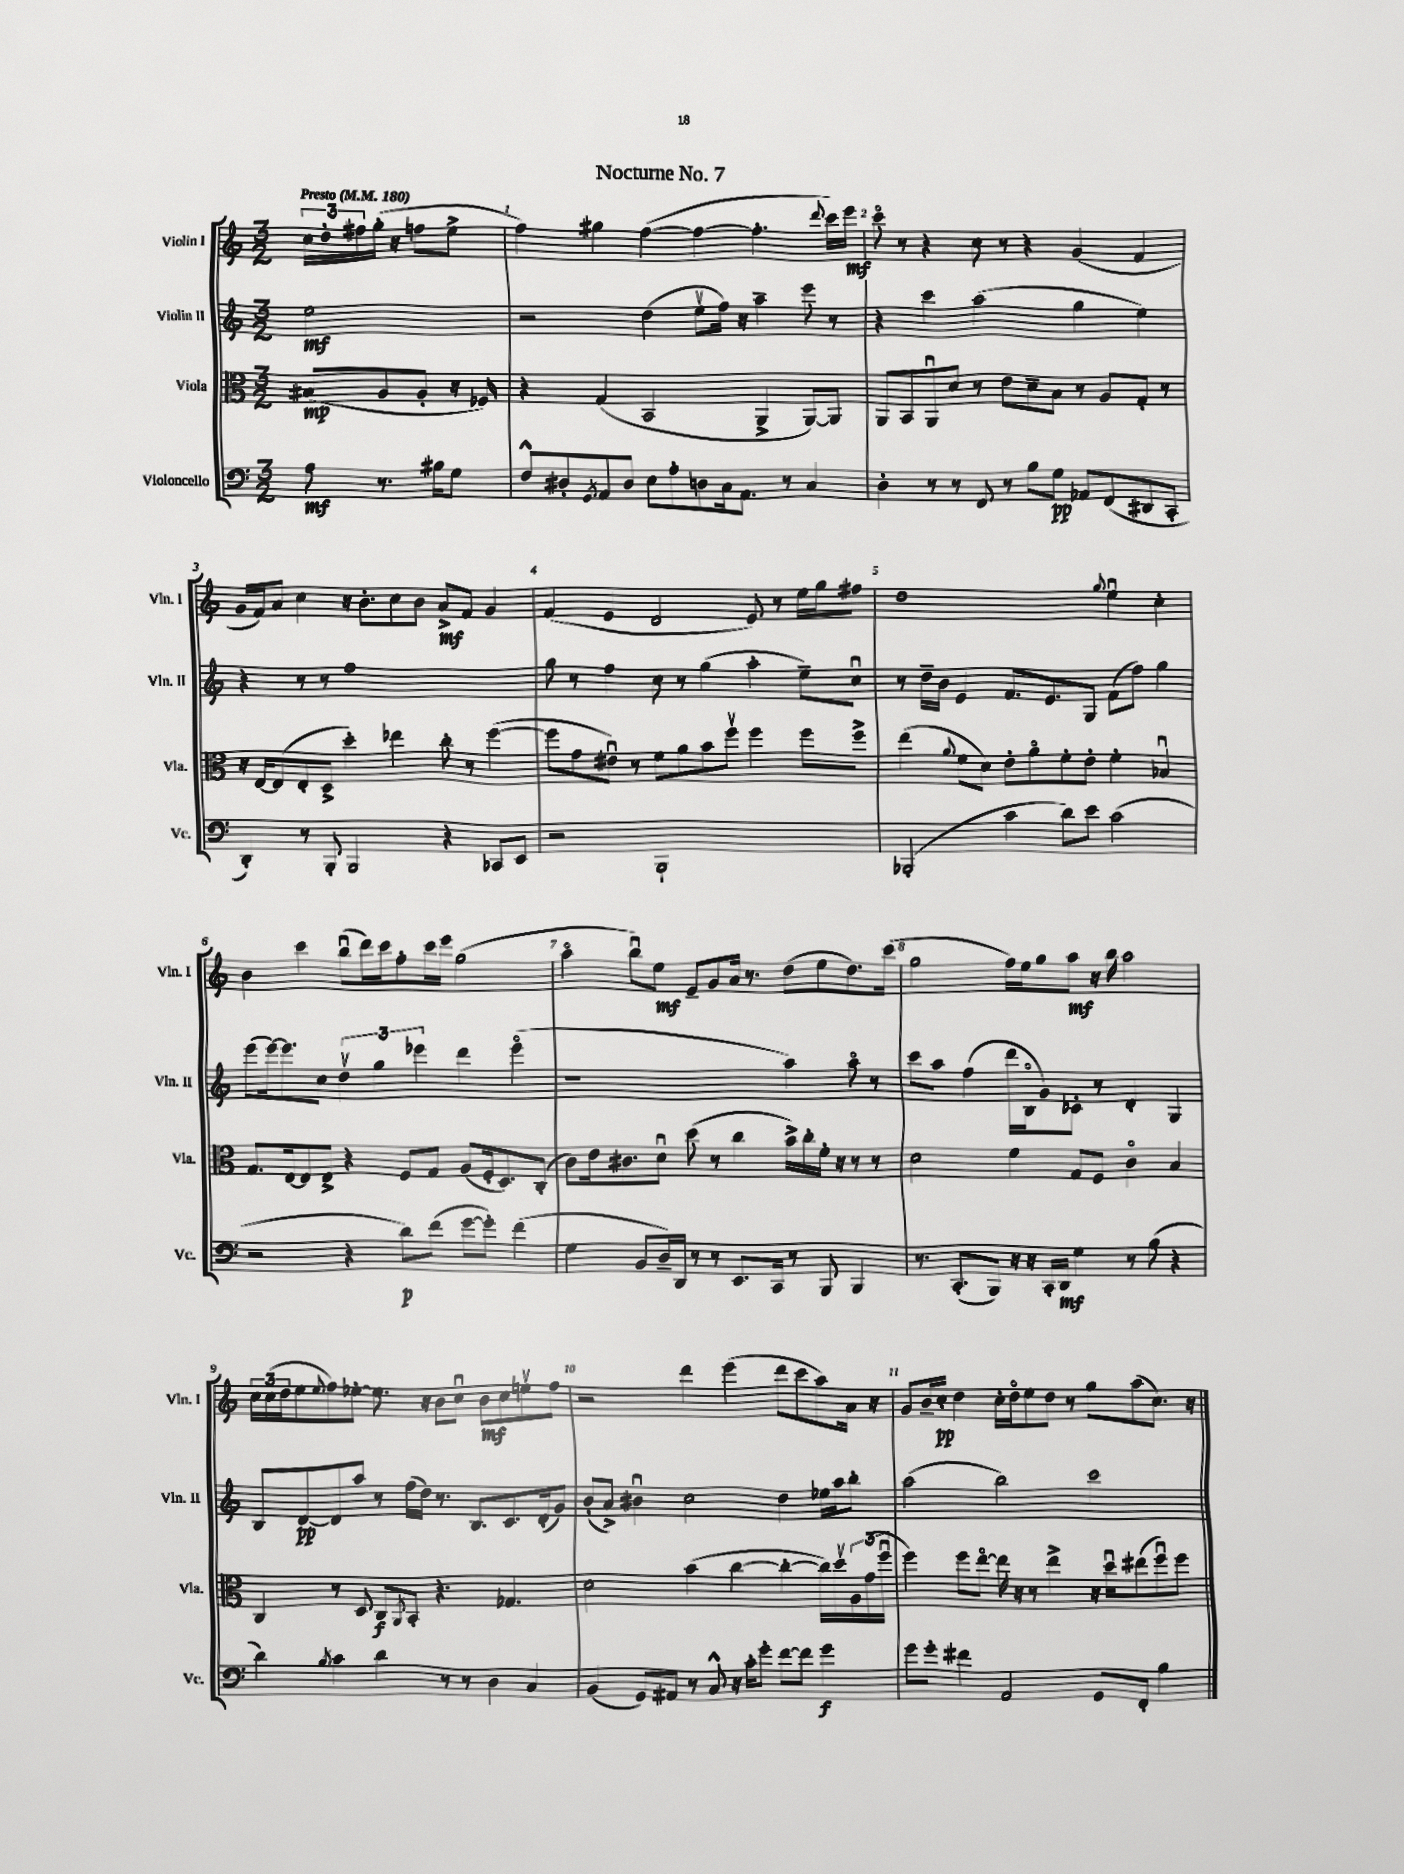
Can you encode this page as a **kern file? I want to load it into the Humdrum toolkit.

**kern	**dynam	**kern	**dynam	**kern	**dynam	**kern	**dynam
*part4	*part4	*part3	*part3	*part2	*part2	*part1	*part1
*staff4	*staff4	*staff3	*staff3	*staff2	*staff2	*staff1	*staff1
*I"Violoncello	*	*I"Viola	*	*I"Violin II	*	*I"Violin I	*
*I'Vc.	*	*I'Vla.	*	*I'Vln. II	*	*I'Vln. I	*
*clefF4	*	*clefC3	*	*clefG2	*	*clefG2	*
*k[]	*	*k[]	*	*k[]	*	*k[]	*
*M3/2	*	*M3/2	*	*M3/2	*	*M3/2	*
*MM180	*	*MM180	*	*MM180	*	*MM180	*
=	=	=	=	=	=	=	=
!	!	!	!	!	!	!LO:TX:a:B:t=Presto	!
8A\	mf	(8B#X/L	mp	2ee\	mf	24cc\LL	.
.	.	.	.	.	.	24dd'\	.
.	.	.	.	.	.	24ff#X\	.
8.r	.	8A/	.	.	.	(16gg'\JJ	.
.	.	.	.	.	.	16r	.
.	.	8A'/J	.	.	.	8ffn\L	.
16B#X\KL	.	.	.	.	.	.	.
8G\J	.	16r	.	.	.	8ee^\J	.
.	.	16F-X/)	.	.	.	.	.
=1	=1	=1	=1	=1	=1	=1	=1
8F^^/L	.	4r	.	2r	.	4ff\)	.
8D#X'/	.	.	.	.	.	.	.
8qGG/	.	.	.	.	.	.	.
8AA/	.	(4G/	.	.	.	4gg#X\	.
8D#/J	.	.	.	.	.	.	.
8E\L	.	2BB/	.	(4dd\	.	([4ff\	.
8A'\	.	.	.	.	.	.	.
8Dn\	.	.	.	8eev\L	.	4ff\_	.
16C\k	.	.	.	16ff\Jk)	.	.	.
8.AA\J	.	.	.	16r	.	.	.
.	.	4AA^/	.	4aa~\	.	4.ff'\]	.
8r	.	.	.	.	.	.	.
4C/	.	[8AA/L)	.	8eee\	.	.	.
.	.	.	.	.	.	8qqddd/	.
.	.	8AA/J]	.	8r	.	16ccc\LL)	.
.	.	.	.	.	.	16eee\JJ	mf
=2	=2	=2	=2	=2	=2	=2	=2
4D'\	.	8AA/L	.	4r	.	8ccc\	.
.	.	8BB/	.	.	.	8r	.
8r	.	8AAu/	.	4ccc\	.	4r	.
8r	.	8d/J	.	.	.	.	.
8FF/	.	8r	.	(2aa\	.	8cc\	.
8r	.	8e\L	.	.	.	8r	.
8B\L	.	8d~\	.	.	.	4r	.
8G\J	pp	8B\J	.	.	.	.	.
8AA-X/L	.	8r	.	4gg\	.	(4g/	.
(8FF/	.	8A/L	.	.	.	.	.
8DD#X/	.	8G'/J	.	4ee\)	.	4f/	.
8CC'/J	.	8r	.	.	.	.	.
!!LO:LB:g=z
=3	=3	=3	=3	=3	=3	=3	=3
4DD'/)	.	16r	.	4r	.	16g/LL	.
.	.	[16E/KL	.	.	.	16f/J)	.
.	.	(8E/]	.	.	.	8a/J	.
8r	.	8E'/	.	8r	.	4cc\	.
8BBB'/	.	8D^/J	.	8r	.	.	.
2BBB/	.	4dd'\)	.	1ff	.	16r	.
.	.	.	.	.	.	8.b'\L	.
.	.	4ee-X\	.	.	.	8cc\	.
.	.	.	.	.	.	8b\J	.
4r	.	8cc'\	.	.	.	8a^/L	mf
.	.	8r	.	.	.	8f/J	.
8CC-X/L	.	([4ff\	.	.	.	4g/	.
8EE/J	.	.	.	.	.	.	.
=4	=4	=4	=4	=4	=4	=4	=4
2r	.	8ff\L]	.	8gg\	.	(4f/	.
.	.	8g\	.	8r	.	.	.
.	.	8e#Xu\J)	.	4ff\	.	4e/	.
.	.	8r	.	.	.	.	.
1BBB`	.	8f\L	.	8cc\	.	2d/	.
.	.	8a\	.	8r	.	.	.
.	.	8b\	.	(4gg\	.	.	.
.	.	8ffv\J	.	.	.	.	.
.	.	4ff\	.	4aa'\	.	8e/)	.
.	.	.	.	.	.	8r	.
.	.	8ff\L	.	8ee~\L)	.	16ee\LL	.
.	.	.	.	.	.	16gg\J	.
.	.	8ff^\J	.	8ccu\J	.	8ff#X\J	.
=5	=5	=5	=5	=5	=5	=5	=5
(2BBB-X'/	.	(4ee\	.	8r	.	1dd	.
.	.	.	.	16dd~\LL	.	.	.
.	.	.	.	16b\JJ	.	.	.
.	.	8qqa/	.	.	.	.	.
.	.	8f\L	.	4e/	.	.	.
.	.	8d\J)	.	.	.	.	.
4c\	.	8e'\L	.	8.f/L	.	.	.
.	.	8a\	.	.	.	.	.
.	.	.	.	8.e/	.	.	.
8d\L)	.	8f'\	.	.	.	.	.
8e\J	.	8e'\J	.	8G/J	.	.	.
.	.	.	.	.	.	8qqgg/	.
(2c\	.	4f'\	.	(8f\L	.	4eeu\	.
.	.	.	.	8ff\J)	.	.	.
.	.	4B-Xu/	.	4gg\	.	4cc'\	.
!!LO:LB:g=z
=6	=6	=6	=6	=6	=6	=6	=6
2r	.	8.G/L	.	(8eee\L	.	4b\	.
.	.	.	.	[16eee\k)	.	.	.
.	.	[16E/k	.	8.eee\]	.	.	.
.	.	8E/]	.	.	.	4ccc\	.
.	.	8E^/J	.	8cc\J	.	.	.
4r	.	4r	.	6ddv\	.	(8bbu\L	.
.	.	.	.	.	.	16ddd\L)	.
.	.	.	.	6gg\	.	.	.
.	.	.	.	.	.	16ccc\J	.
8d\L)	p	8F/L	.	.	.	8ff'\	.
.	.	.	.	6eee-X\	.	.	.
(8f\J	.	8G/J	.	.	.	16ccc\L	.
.	.	.	.	.	.	16eee\JJ	.
[8g\L	.	(8A/L	.	4ddd\	.	(2gg\	.
8g'\J])	.	16F'/k	.	.	.	.	.
.	.	8.D/)	.	.	.	.	.
(4f\	.	.	.	(4eee-\	.	.	.
.	.	(8C'/J	.	.	.	.	.
=7	=7	=7	=7	=7	=7	=7	=7
4G\	.	8c\L)	.	1r	.	4aa\	.
.	.	16e\k	.	.	.	.	.
.	.	8.c#X\	.	.	.	.	.
8BB/L	.	.	.	.	.	8bbu\L)	.
16D~/L)	.	8du\J	.	.	.	8ee\J	mf
16DD/JJ	.	.	.	.	.	.	.
8r	.	(8dd\	.	.	.	8e~/L	.
8r	.	8r	.	.	.	8g/	.
8.EE/L	.	4cc\	.	.	.	16a/Jk	.
.	.	.	.	.	.	8.r	.
16CC/Jk	.	.	.	.	.	.	.
8r	.	16b^\LL)	.	4aa\)	.	(8dd\L	.
.	.	16cc'\	.	.	.	.	.
8BBB/	.	16f'\JJ	.	.	.	8ee\	.
.	.	16r	.	.	.	.	.
4BBB/	.	8r	.	8aa\	.	8.dd\)	.
.	.	8r	.	8r	.	.	.
.	.	.	.	.	.	(16ccc\Jk	.
=8	=8	=8	=8	=8	=8	=8	=8
8.r	.	2d\	.	8ccc\L	.	2gg\	.
.	.	.	.	8aa\J	.	.	.
(8.CC'/L	.	.	.	.	.	.	.
.	.	.	.	(4ff\	.	.	.
8BBB/J)	.	.	.	.	.	.	.
16r	.	4f\	.	16ddd\LL	.	16ff\LL)	.
16r	.	.	.	16B\J	.	16ee\J	.
16CC'/LL	.	.	.	8g\)	.	8gg\	.
16DD/JJ	mf	.	.	.	.	.	.
4G\	.	8G/L	.	8c-X'\J	.	8aa\J	mf
.	.	8F/J	.	8r	.	16r	.
.	.	.	.	.	.	16bb\	.
8r	.	4c\	.	4d'/	.	2aa\	.
(8B\	.	.	.	.	.	.	.
4r	.	4B/	.	4G/	.	.	.
!!LO:LB:g=z
=9	=9	=9	=9	=9	=9	=9	=9
4d\)	.	4C/	.	8B/L	.	24cc\LL	.
.	.	.	.	.	.	(24cc\	.
.	.	.	.	.	.	24dd\J	.
.	.	.	.	[8d/	pp	8ee\	.
8qB/	.	.	.	.	.	8qqee/	.
4c\	.	8r	.	8d/]	.	8ff\)	.
.	.	8D/	.	8aa/J	.	[8ee-X'\J	.
4d\	.	8C/L	f	8r	.	8.ee-\]	.
.	.	8qAA/	.	.	.	.	.
.	.	8BB'/J	.	(16ff\LL	.	.	.
.	.	.	.	16dd\JJ)	.	16r	.
8r	.	4.r	.	8.r	.	8b\L	.
8r	.	.	.	.	.	8ccu\J	.
.	.	.	.	8.B/L	.	.	.
4D\	.	.	.	.	.	8b\L	mf
.	.	4.G-X/	.	8.c/	.	8cc\	.
4C/	.	.	.	.	.	8eenv\	.
.	.	.	.	(16d'/k	.	.	.
.	.	.	.	8g/J)	.	8ff\J	.
=10	=10	=10	=10	=10	=10	=10	=10
(4BB/	.	2d\	.	(8b'/L	.	2r	.
.	.	.	.	8a^/J)	.	.	.
8GG/L)	.	.	.	4b#Xu\	.	.	.
8AA#X/J	.	.	.	.	.	.	.
8r	.	(4b\	.	2cc\	.	4ddd\	.
8C^^/	.	.	.	.	.	.	.
16r	.	[4cc\	.	.	.	(4eee\	.
16c'\KL	.	.	.	.	.	.	.
8g'\J	.	.	.	.	.	.	.
[8f\L	.	4cc'\_	.	4dd\	.	8ddd\L	.
8f\J]	.	.	.	.	.	8ccc\	.
4g\	f	16cc\LL])	.	16ee-X\LL	.	8aa\)	.
.	.	16ddv\	.	16aa\J	.	.	.
.	.	24A\	.	8bb'\J	.	16a\Jk	.
.	.	(24g\	.	.	.	.	.
.	.	.	.	.	.	16r	.
.	.	24ffu\JJ	.	.	.	.	.
=11	=11	=11	=11	=11	=11	=11	=11
8g\L	.	4ff\)	.	(2aa\	.	8g/L	.
8g'\J	.	.	.	.	.	16b~/L	.
.	.	.	.	.	.	16cc'/JJ	pp
4f#X\	.	8ff\L	.	.	.	4dd\	.
.	.	[8ee\J	.	.	.	.	.
2AA/	.	16ee\]	.	2bb\)	.	16cc'\LL	.
.	.	16r	.	.	.	16dd\J	.
.	.	8r	.	.	.	8ee\	.
.	.	4ee^\	.	.	.	8dd\J	.
.	.	.	.	.	.	8r	.
8GG/L	.	16r	.	2ccc\	.	8gg\L	.
.	.	16ddu\KL	.	.	.	.	.
8FF'/J	.	(8ee#X\	.	.	.	(8aa\	.
4B\	.	8ffu\)	.	.	.	8.cc\J)	.
.	.	8ff\J	.	.	.	.	.
.	.	.	.	.	.	16r	.
==	==	==	==	==	==	==	==
*-	*-	*-	*-	*-	*-	*-	*-
